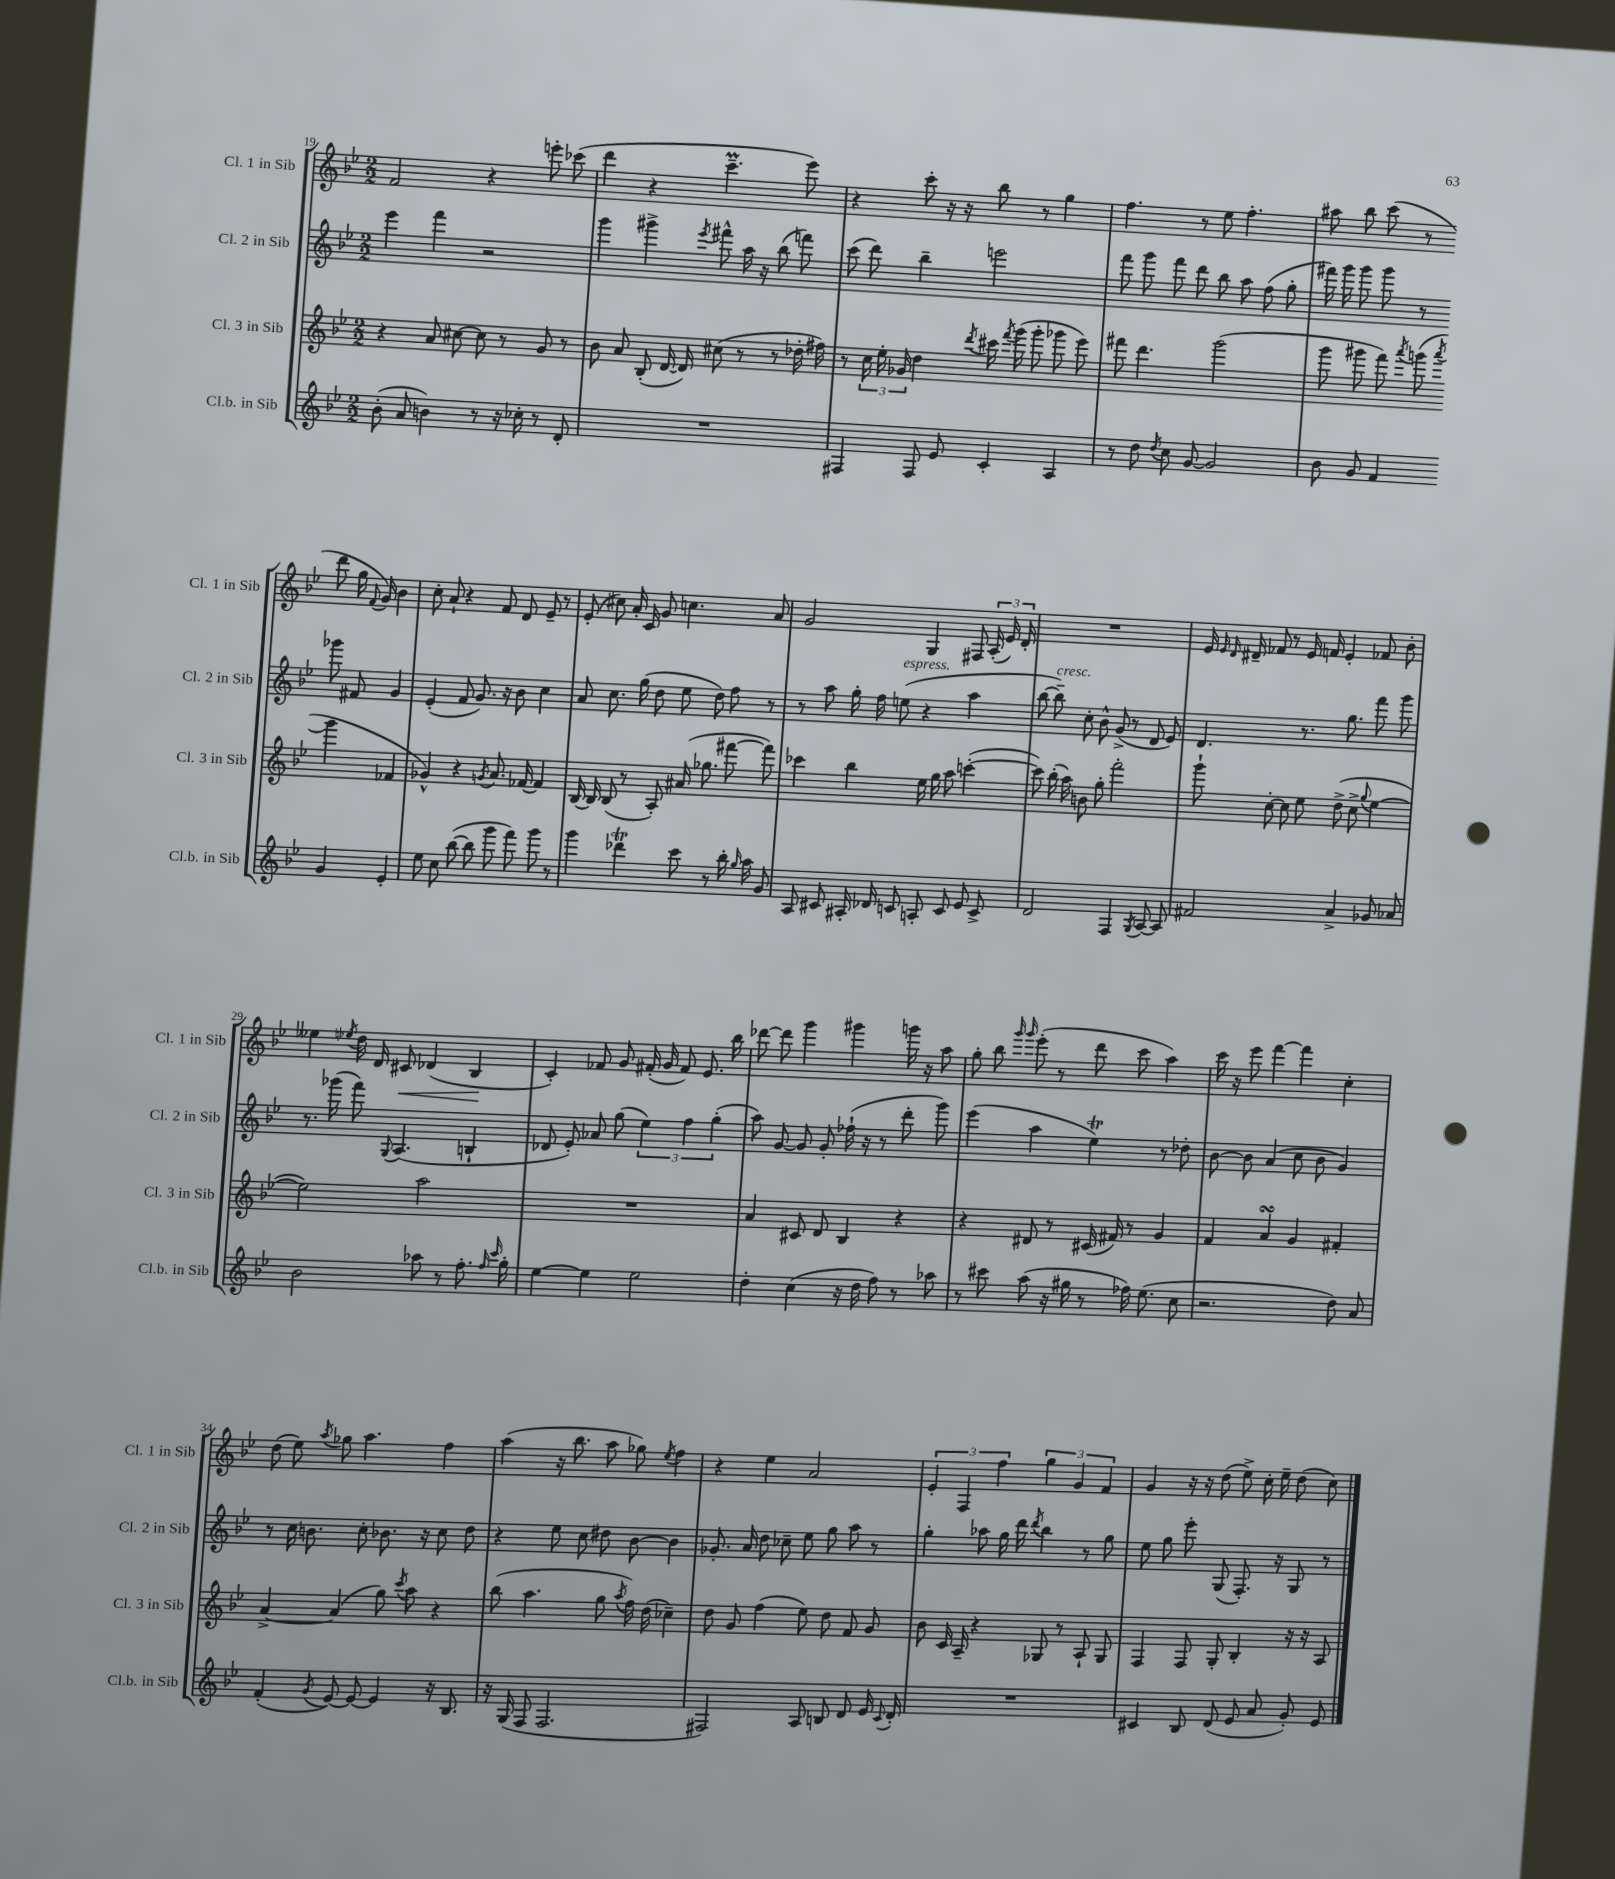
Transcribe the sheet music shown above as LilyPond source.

<<
\new StaffGroup <<
\new Staff = "s0" \with { instrumentName = "Cl. 1 in Sib" shortInstrumentName = "Cl. 1 in Sib" } {
    \clef treble \key bes \major \numericTimeSignature \time 2/2
    \autoBeamOff f'2 r4 e'''8-. ces'''8( |
    d'''4 r4 c'''4.--\prall ees'''8) |
    r4 c'''8-. r16 r16 bes''8 r8 g''4 |
    f''4. r8 ees''8 f''4.-. |
    ais''8 bes''8 c'''8( r8 d'''8 g''16 \appoggiatura { f'8 } g'16) bes'4 |
    c''8-. a'8-! r4 f'8 d'8 ees'8-- r8 |
    ees'8-.( cis''8) a'16-. c'16 g'8 c''4. a'8 |
    g'2 g4 fis8 \tuplet 3/2 { a16-.( ees'16) d'16-. } |
    R1 |
    ees'16 \grace { ees'16 d'16 } dis'16-- fes'8 r8 ees'16 f'16 ees'4-. fes'8 bes'8-. |
    eeses''4 \acciaccatura { ees''8 } d''16 d'16 cis'8\< des'4( bes4\! |
    c'4-.) fes'8 g'8 fis'16-.( g'16 fis'8) ees'8. bes''16 |
    des'''8~ des'''8 g'''4 gis'''4 g'''16 r16 a''8 |
    g''8-. bes''8 \grace { g'''16 g'''16 } ees'''8-.( r8 d'''8 c'''8 a''4) |
    c'''16 r16 ees'''8 f'''4~ f'''4 c''4-. |
    d''8( ees''8) \acciaccatura { a''8 } ges''8 a''4. f''4 |
    a''4( r16 bes''8. a''8 ges''8) \acciaccatura { ees''8 } f''4 |
    r4 ees''4 a'2 |
    \tuplet 3/2 { ees'4-. f4 f''4 } \tuplet 3/2 { g''4 g'4 f'4 } |
    g'4 r16 r16 d''8( ees''8->) c''16-. ees''16-- d''8( c''8) \bar "|." |
}
\new Staff = "s1" \with { instrumentName = "Cl. 2 in Sib" shortInstrumentName = "Cl. 2 in Sib" } {
    \clef treble \key bes \major \numericTimeSignature \time 2/2
    \autoBeamOff ees'''4 f'''4 r2 |
    g'''4 gis'''4-> \acciaccatura { ees'''8 } fis'''8-^ a''16 r16 bes''8( f'''8) |
    c'''8( d'''8) bes''4-- e'''2 |
    f'''8 g'''8 f'''8 d'''8 bes''8 a''8 f''8( g''8-. |
    fis'''16) g'''16 g'''8 g'''8 r8 ges'''8 fis'8 g'4 |
    ees'4-.( f'8 g'8.) r16 bes'8 c''4 |
    a'8 c''8. g''16( d''8 ees''8 d''8) f''8 r8 |
    r8 a''8 g''16-. f''16 e''8^\markup { \italic "espress." }( r4 a''4 |
    bes''8~ bes''8--^\markup { \italic "cresc." }) c''8-. bes'8-^ g'8->( r8 d'8 ees'8) |
    d'4. r8. g''8. f'''8 g'''8 |
    r8. ges'''16( f'''8) \appoggiatura { g8 } a4.( b4-! |
    des'8 ees'8-.) aes'8 g''8( \tuplet 3/2 { ees''4) f''4 g''4-.( } |
    a''8) g'8~ g'8 g'8-. fes''16-!( r16 r8 d'''8-. g'''8) |
    ees'''4( a''4 ees''4\trill) r8 des''8-. |
    bes'8~ bes'8 a'4( c''8 bes'8 g'4) |
    r8 c''16 b'8. c''8-. bes'8. r16 c''8 d''8 |
    r4 ees''8 c''8 dis''8 bes'8~ bes'4 |
    ges'8.-. a'16 d''8 ces''8-- ees''8 g''8 a''8 r8 |
    g''4-. aes''8 g''16 d'''16 \acciaccatura { d'''8 } bes''4 r8 g''8 |
    ees''8 g''8 ees'''8-. g8( f8.-.) r16 g8 r8 \bar "|." |
}
\new Staff = "s2" \with { instrumentName = "Cl. 3 in Sib" shortInstrumentName = "Cl. 3 in Sib" } {
    \clef treble \key bes \major \numericTimeSignature \time 2/2
    \autoBeamOff r4 a'8 cis''8~ cis''8 r8 g'8 r8 |
    bes'8 a'8 bes8-.( d'16~ d'16) cis''8( r8 r8 des''16-. fis''16) |
    r8 \tuplet 3/2 { c''16 ees''16-. ges'16 } d''4 \acciaccatura { d'''8 } cis'''16 \acciaccatura { f'''8 } g'''16( g'''8-. ges'''8 ees'''8) |
    fis'''8 d'''4. g'''2( |
    g'''8 gis'''8 f'''8) \acciaccatura { a'''8 } g'''8( \acciaccatura { a'''8 } g'''4 fes'4 |
    ges'4-^) r4 \acciaccatura { g'8 } a'8. fes'16~ fes'4 |
    bes16~ bes16 bes8( r8 a8-.) ais'16( ges''8. fis'''8~ fis'''8) |
    ces'''4 bes''4 ees''16 g''16 a''8 c'''4~-.( |
    c'''8) bes''16-.( a''16) b'8 g''8-. f'''2-. |
    g'''8-! c''8~-. c''8 ees''8 d''8->( c''8-> \appoggiatura { g''8 } ees''4~ |
    ees''2) a''2 |
    R1 |
    a'4 cis'8 d'8 bes4 r4 |
    r4 dis'8 r8 cis'16( fis'16) r8 g'4 |
    f'4 a'4\turn g'4 fis'4-. |
    a'4~-> a'4( g''8) \acciaccatura { c'''8 } a''8 r4 |
    bes''8( a''4. g''8 \acciaccatura { a''8 } f''16) d''16( ces''4--) |
    d''8 g'8 f''4( ees''8) d''8 f'8 g'8 |
    bes'8 c'16 a16-- r4 ges8 r8 a8-! ges8 |
    f4 f8 g8-. bes4-. r16 r16 a8 \bar "|." |
}
\new Staff = "s3" \with { instrumentName = "Cl.b. in Sib" shortInstrumentName = "Cl.b. in Sib" } {
    \clef treble \key bes \major \numericTimeSignature \time 2/2
    \autoBeamOff bes'8-.( a'8 b'4) r8 r16 ces''16-. r8 d'8-. |
    R1 |
    fis4 fis8 ees'8 c'4-. a4 |
    r8 d''8 \acciaccatura { d''8 } c''8 g'8~ g'2 |
    bes'8 g'8 f'4 g'4 ees'4-. |
    ees''8 c''8 bes''8~( bes''8 g'''8 f'''8) g'''8 r8 |
    g'''4 des'''4\trill c'''8 r8 bes''16-. \grace { g''16 } a''16 g'8 |
    a8 cis'8 ais16-. des'16 c'8 a8-. c'8 ees'8 c'8-> |
    d'2 f4 \acciaccatura { g8 } a8~ a8 |
    fis'2 a'4-> ges'8 aes'8 |
    bes'2 aes''8 r8 f''8.-. \grace { f''16 c'''16 } g''16-. |
    ees''4~ ees''4 ees''2 |
    d''4-. c''4( r16 d''16 f''8) r8 aes''8 |
    r8 cis'''8 a''8( r16 gis''16 r8 fes''16) ees''8.( c''8 |
    r2. d''8) a'8 |
    f'4-.( \acciaccatura { g'8 } ees'8~) ees'8~ ees'4 r16 bes8. |
    r16 g16( f8 f2. |
    fis2) a8 b8 d'8 ees'16 \appoggiatura { c'8 } d'16-. |
    R1 |
    cis'4 bes8 d'8( ees'8 a'8 g'8-.) ees'8 \bar "|." |
}
>>
>>
\layout { \context { \Score currentBarNumber = #19 } }
